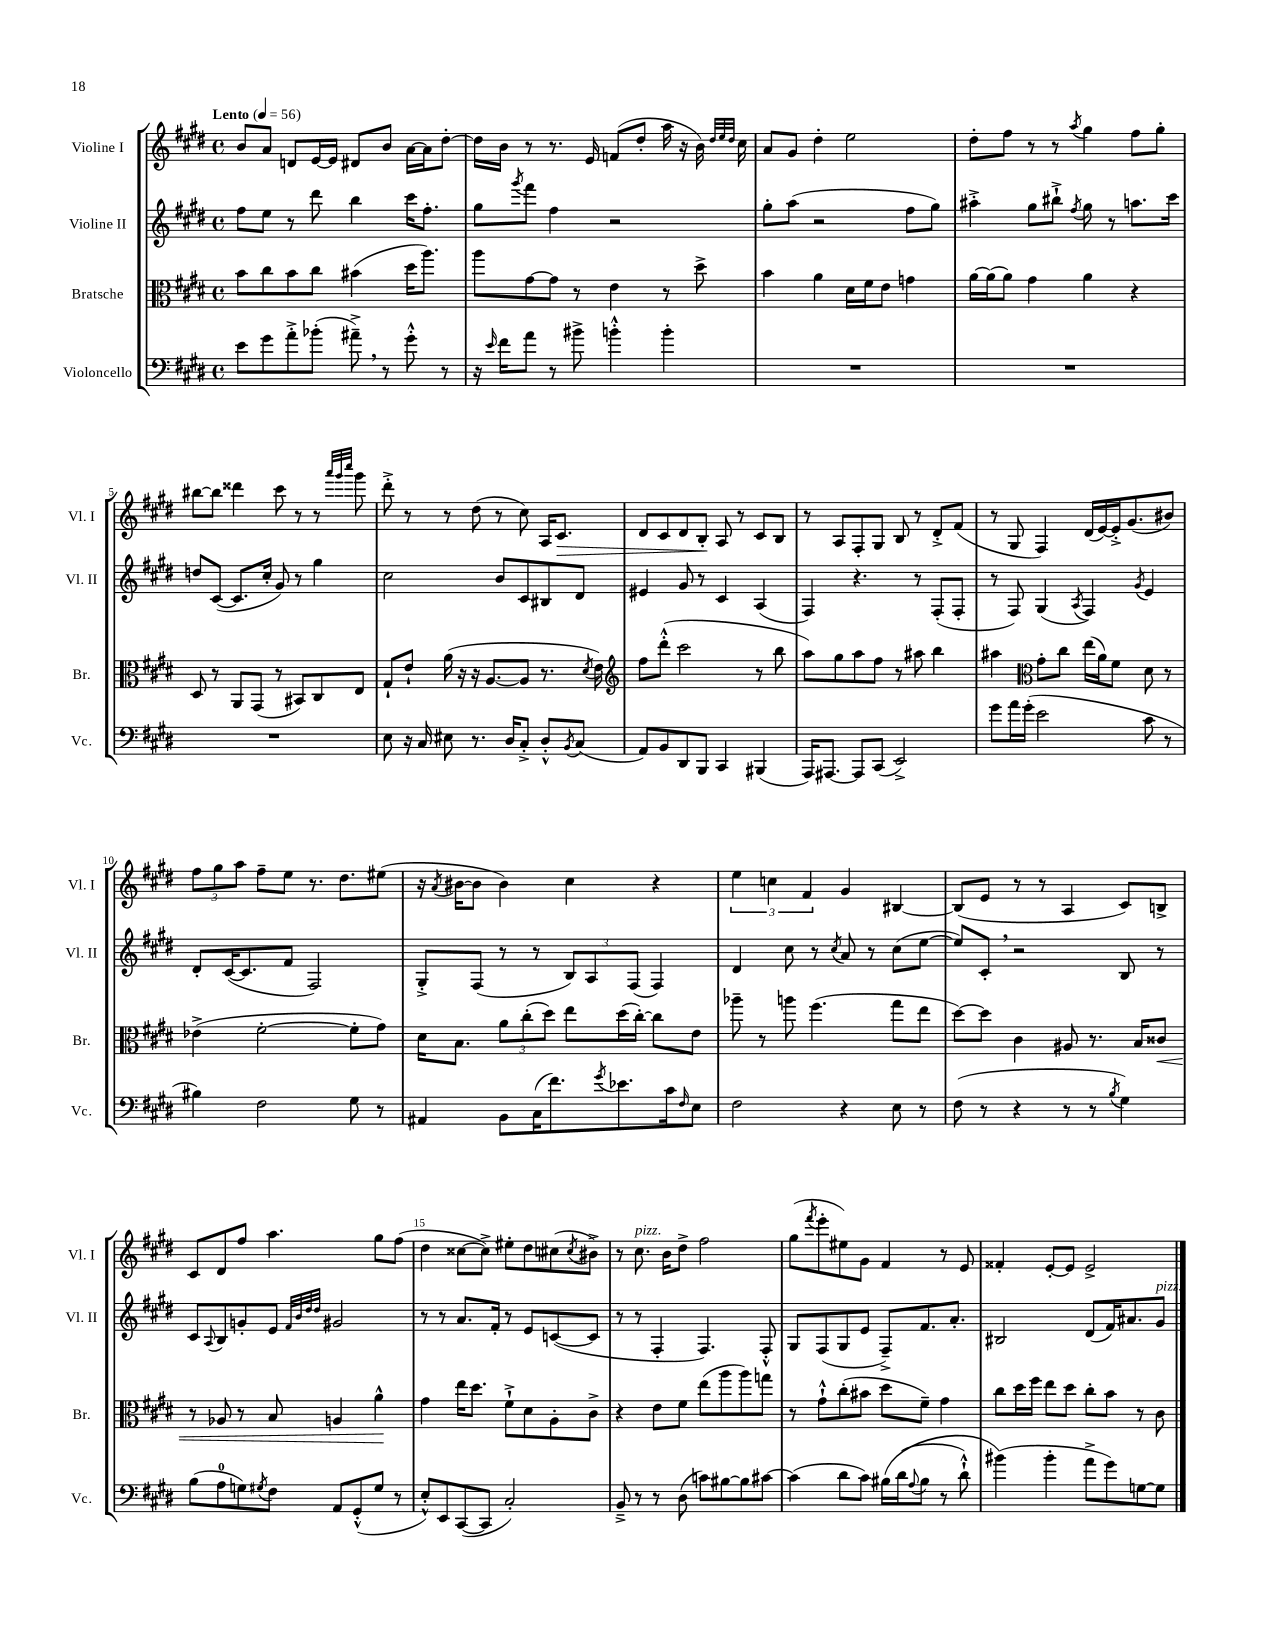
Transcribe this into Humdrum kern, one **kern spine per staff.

**kern	**kern	**kern	**kern
*staff4	*staff3	*staff2	*staff1
*clefF4	*clefC3	*clefG2	*clefG2
*k[f#c#g#d#]	*k[f#c#g#d#]	*k[f#c#g#d#]	*k[f#c#g#d#]
*M4/4	*M4/4	*M4/4	*M4/4
*met(c)	*met(c)	*met(c)	*met(c)
*MM56	*MM56	*MM56	*MM56
8e	8b	8ff#	8b
8g#	8cc#	8ee	8a
8a'^	8b	8r	8d
(8b-'	8cc#	8ddd#	[16e
.	.	.	16e]
8a#~^)	(4b#	4bb	8d#
8r	.	.	8b
8g#'^^	16dd#	16ccc#	[16a
.	8.aa)	8.ff#'	16a]
8r	.	.	[8dd#'
=	=	=	=
16r	8aa	8gg#	16dd#]
16qqe	.	.	.
16f#	.	.	16b
.	.	8qggg#	.
8a	[8g#	8fff#	8r
8r	8g#]	4ff#	8.r
8b#^	8r	.	.
.	.	.	16e
4b'^^	4e	2r	(8f
.	.	.	8dd#'
4b'	8r	.	16aa
.	.	.	16r
.	8dd#^	.	16b)
.	.	.	32qqdd#
.	.	.	32qqee
.	.	.	32qqdd#
.	.	.	16cc#
=	=	=	=
1r	4b	8gg#'	8a
.	.	(8aa	8g#
.	4a	2r	4dd#'
.	16d#	.	2ee
.	16f#	.	.
.	8e	.	.
.	4g	8ff#	.
.	.	8gg#)	.
=	=	=	=
1r	[16a	4aa#'^	8dd#'
.	(16a]	.	.
.	8a)	.	8ff#
.	4g#	8gg#	8r
.	.	8bb#`^	8r
.	.	8qff#	8qaa
.	4a	8gg#	4gg#
.	.	8r	.
.	4r	8.aa	8ff#
.	.	.	8gg#'
.	.	16ccc#	.
=	=	=	=
1r	8D#	8dd	[8bb#
.	8r	([8c#	8bb#]
.	8AA	8.c#]	4ddd##
.	(8GG#	.	.
.	.	16cc#'	.
.	8r	8g#)	8ccc#
.	8BB#)	8r	8r
.	8C#	4gg#	8r
.	.	.	32qqaaa
.	.	.	32qqggg#
.	.	.	32qqcccc#
.	8E	.	8ggg#
=	=	=	=
8E	8G#`	2cc#	8ddd#'^
16r	8e`	.	8r
16C#	.	.	.
8E#	(16a	.	8r
.	16r	.	.
8.r	16r	.	(8dd#
.	[8.A	.	.
.	.	8b	8r
16D#	.	.	.
8C#'^	8A]	8c#	8cc#)
8D#'^^	8.r	8B#	16A
.	.	.	8.c#
8qBB	.	.	.
(8C#	.	8d#	.
.	8qd#	.	.
.	16e)	.	.
=	=	=	=
*	*clefG2	*	*
8AA)	8ff#	4e#	8d#
8BB	(8ddd#'^^	.	8c#
8DD#	2ccc#	8g#	8d#
8BBB	.	8r	8B'
4CC#	.	4c#	8A
.	.	.	8r
(4BBB#	8r	(4A	8c#
.	8bb	.	8B
=	=	=	=
16AAA)	8aa)	4F#)	8r
[8.AAA#	.	.	.
.	8gg#	.	8A
8AAA#]	8aa	4.r	8F#'
(8CC#	8ff#	.	8G#
2EE^)	8r	.	8B
.	8aa#	8r	8r
.	4bb	(8F#'	8d#'^
.	.	8F#'	(8f#
=	=	=	=
8g#	4aa#	8r	8r
16a	.	8F#)	8G#
(16g#'	.	.	.
*	*clefC3	*	*
2e	8g#'	(4G#	4F#)
.	8cc#	.	.
.	.	8qA	.
.	(16ee	4F#)	(16d#
.	16a)	.	[16e)
.	8f#	.	16e'^]
.	.	.	(8.g#
.	.	8qg#	.
8c#	8d#	4e	.
8r	8r	.	8b#)
=	=	=	=
4B#)	(4e-^	8d#'	12ff#
.	.	.	12gg#
.	.	([16c#	.
.	.	.	12aa
.	.	8.c#]	.
2F#	[2f#'	.	8ff#~
.	.	8f#	8ee
.	.	2F#)	8.r
.	.	.	8.dd#
8G#	8f#']	.	.
8r	8g#)	.	(8ee#
=	=	=	=
4AA#	16d#	8G#'^	16r
.	.	.	8qa
.	8.B	.	[16b#
.	.	(8F#	8b#]
8BB	12a	8r	4b#)
.	(12cc#'	.	.
(16C#	.	8r	.
.	12dd#)	.	.
8.f#)	.	.	.
.	8ee	12B)	4cc#
.	.	12A	.
8qg#	.	.	.
8.e-	(16dd#	.	.
.	.	(12F#	.
.	[16cc#')	.	.
.	8cc#]	4F#)	4r
16c#	.	.	.
16qqF#	.	.	.
8E	8e	.	.
=	=	=	=
2F#	8aa-~	4d#	6ee
.	8r	.	.
.	.	.	6cc
.	8aa	8cc#	.
.	.	.	6f#
.	(4.ff#	8r	.
.	.	8qcc#	.
4r	.	8a	4g#
.	.	8r	.
8E	8gg#	(8cc#	[4B#
8r	8ee	[8ee	.
=	=	=	=
(8F#	[8dd#)	8ee])	(8B#]
8r	8dd#]	8c#'	8e
4r	4c#	2r	8r
.	.	.	8r
8r	8A#	.	4A
8r	8.r	.	.
8qB	.	.	.
4G#)	.	8B	8c#)
.	16B	.	.
.	8c##	8r	8B^
=	=	=	=
(8B	8r	8c#	8c#
.	.	8qqA	.
8A	8A-	8B	8d#
8G)	8r	8g'	8ff#
8qG#	.	.	.
8F#	8B	8e	4.aa
.	.	32qqf#	.
.	.	32qqb	.
.	.	32qqdd#	.
.	.	32qqdd#	.
8AA	4A	2g#	.
(8GG#'^^	.	.	.
8G#	4a^^	.	8gg#
8r	.	.	(8ff#
=	=	=	=
8E'^^)	4g#	8r	4dd#
8EE	.	8r	.
([8CC#	16ee	8.a	[8cc##
.	8.dd#	.	.
8CC#]	.	.	8cc##^])
.	.	16f#'	.
2C#')	8f#`^	8r	8ee#'
.	8d#	8e	8dd#
.	8A'	([8c	(8cc#
.	.	.	8qcc#
.	8c#^	8c]	8b#^)
=	=	=	=
8BB~^	4r	8r	8r
8r	.	8r	8.cc#
8r	8e	4F#'	.
.	.	.	16b
(8D#	8f#	.	8dd#^
8c)	(8ee	4.F#)	2ff#
[8B#	8aa	.	.
8B#]	8aa)	.	.
[8c#	8gg	8F#'^^	.
=	=	=	=
(4c#]	8r	8G#	(8gg#
.	.	.	8qfff#
.	8g#`^^	(8F#	8eee'
8d#	(8cc#'	8G#	8ee#)
8c#)	8b#	8e	8g#
&(16B#	8dd#	8F#~^)	4f#
(16d#	.	.	.
8qqA	.	.	.
8B#	8f#~)	8.f#	.
8r	4g#	.	8r
.	.	8.a'	.
8d#`^^)	.	.	8e
=	=	=	=
(4b#&)	8cc#	2B#	4f##'
.	16dd#	.	.
.	16ff#	.	.
4b#'	8ee	.	[8e'
.	8dd#	.	8e]
8a^	8cc#'	(8d#	2e^
8g#)	8b	16f#)	.
.	.	8.a#	.
[8G	8r	.	.
8G]	8c#	8g#	.
==	==	==	==
*-	*-	*-	*-
